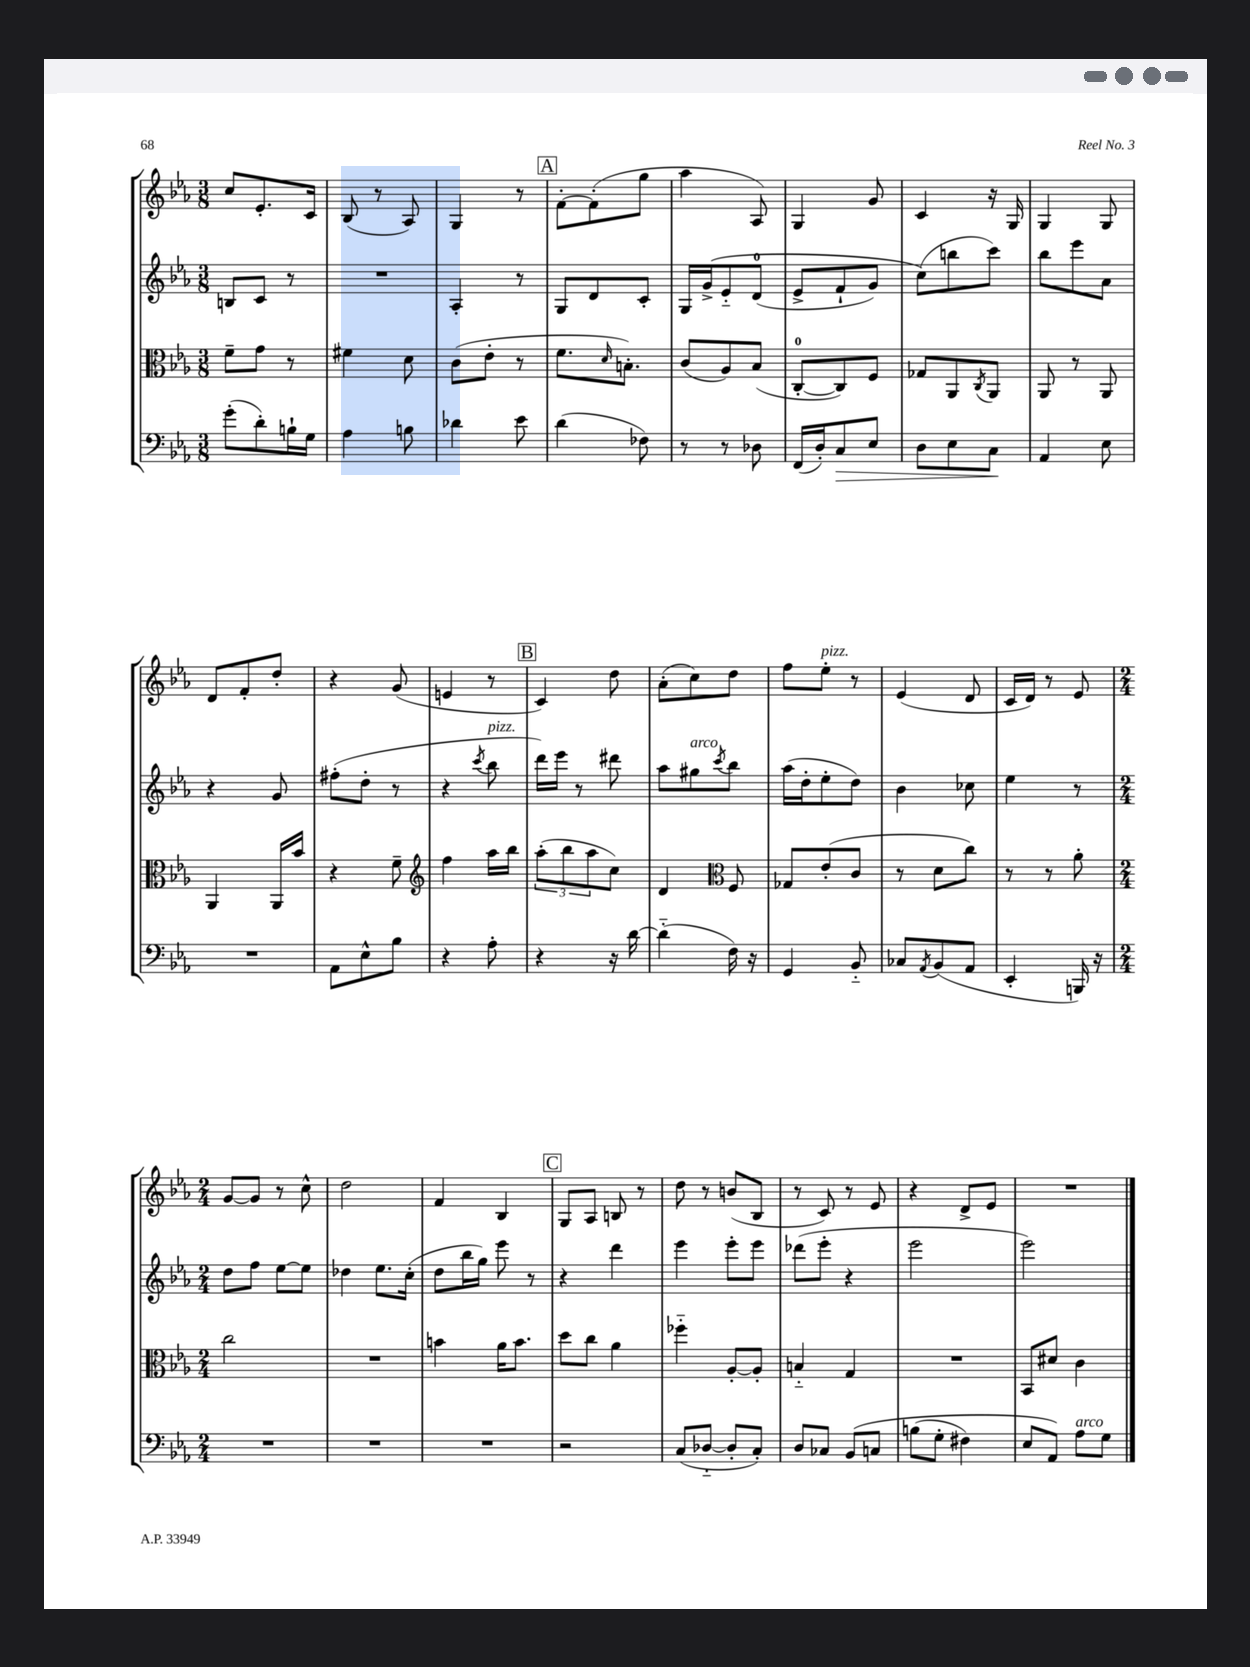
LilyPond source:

<<
\new StaffGroup <<
\new Staff = "s0" {
    \clef treble \key ees \major \numericTimeSignature \time 3/8
    c''8 ees'8.-. c'16 |
    bes8( r8 aes8) |
    g4 r8 |
    \mark \markup { \box "A" } f'8~-. f'8-.( g''8 |
    aes''4 aes8) |
    g4 g'8 |
    c'4 r16 g16 |
    g4 g8 |
    d'8 f'8-. d''8-. |
    r4 g'8( |
    e'4 r8 |
    \mark \markup { \box "B" } c'4) d''8 |
    aes'8-.( c''8) d''8 |
    f''8 ees''8-.^\markup { \italic "pizz." } r8 |
    ees'4( d'8 |
    c'16 d'16) r8 ees'8 |
    \numericTimeSignature \time 2/4 g'8~ g'8 r8 c''8-^ |
    d''2 |
    f'4 bes4 |
    \mark \markup { \box "C" } g8 aes8 b8 r8 |
    d''8 r8 b'8( bes8 |
    r8 c'8) r8 ees'8 |
    r4 d'8-> ees'8 |
    R2 \bar "|." |
}
\new Staff = "s1" {
    \clef treble \key ees \major \numericTimeSignature \time 3/8
    b8 c'8 r8 |
    R4. |
    aes4-. r8 |
    \mark \markup { \box "A" } g8 d'8 c'8-. |
    g16 g'16->\( ees'8-_ d'8-0( |
    ees'8-> f'8-! g'8) |
    c''8(\) b''8 c'''8) |
    bes''8 ees'''8 aes'8 |
    r4 g'8 |
    fis''8-.( d''8-. r8 |
    r4 \acciaccatura { c'''8 } bes''8^\markup { \italic "pizz." } |
    \mark \markup { \box "B" } d'''16) ees'''16 r8 dis'''8 |
    aes''8 gis''8^\markup { \italic "arco" } \acciaccatura { c'''8 } bes''8 |
    aes''16( d''16-. ees''8-. d''8) |
    bes'4 ces''8 |
    ees''4 r8 |
    \numericTimeSignature \time 2/4 d''8 f''8 ees''8~ ees''8 |
    des''4 ees''8. c''16-.( |
    d''8 bes''16 g''16) ees'''8 r8 |
    \mark \markup { \box "C" } r4 d'''4 |
    ees'''4 ees'''8-. ees'''8 |
    des'''8( ees'''8-. r4 |
    ees'''2 |
    ees'''2) \bar "|." |
}
\new Staff = "s2" {
    \clef alto \key ees \major \numericTimeSignature \time 3/8
    f'8-- g'8 r8 |
    fis'4 d'8 |
    c'8( ees'8-. r8 |
    \mark \markup { \box "A" } f'8. \grace { d'16 } b8.-.) |
    c'8( aes8) bes8( |
    c8-0~-. c8) f8 |
    ges8 aes,8 \acciaccatura { c8 } aes,8 |
    aes,8 r8 aes,8 |
    aes,4 aes,16 bes'16 |
    r4 f'8-- |
    \clef treble f''4 aes''16 bes''16 |
    \mark \markup { \box "B" } \tuplet 3/2 { aes''8-.( bes''8 aes''8 } c''8) |
    d'4 \clef alto f8 |
    ges8 ees'8-.( c'8 |
    r8 d'8 c''8) |
    r8 r8 aes'8-. |
    \numericTimeSignature \time 2/4 c''2 |
    R2 |
    b'4 aes'16 b'8. |
    \mark \markup { \box "C" } d''8 c''8 aes'4 |
    fes''4-_ aes8~-. aes8-. |
    b4-_ g4 |
    R2 |
    bes,8 dis'8 c'4 \bar "|." |
}
\new Staff = "s3" {
    \clef bass \key ees \major \numericTimeSignature \time 3/8
    g'8-.( d'8-.) b16-! g16 |
    aes4 b8 |
    des'4 ees'8 |
    \mark \markup { \box "A" } d'4( fes8) |
    r8 r8 des8 |
    f,16( d16-.) c8\> ees8 |
    d8 ees8 c8\! |
    aes,4 ees8 |
    R4. |
    aes,8 ees8-^ bes8 |
    r4 aes8-. |
    \mark \markup { \box "B" } r4 r16 d'16~ |
    d'4-_( f16) r16 |
    g,4 bes,8-_ |
    ces8 \acciaccatura { aes,8 } bes,8( aes,8 |
    ees,4-. b,,16) r16 |
    \numericTimeSignature \time 2/4 R2 |
    R2 |
    R2 |
    \mark \markup { \box "C" } r2 |
    c8( des8~-_ des8-. c8-.) |
    d8 ces8 bes,8\( c8 |
    b8( g8-. fis4) |
    ees8 aes,8\) aes8^\markup { \italic "arco" } g8 \bar "|." |
}
>>
>>
\layout { \context { \Score \remove "Bar_number_engraver" } }
